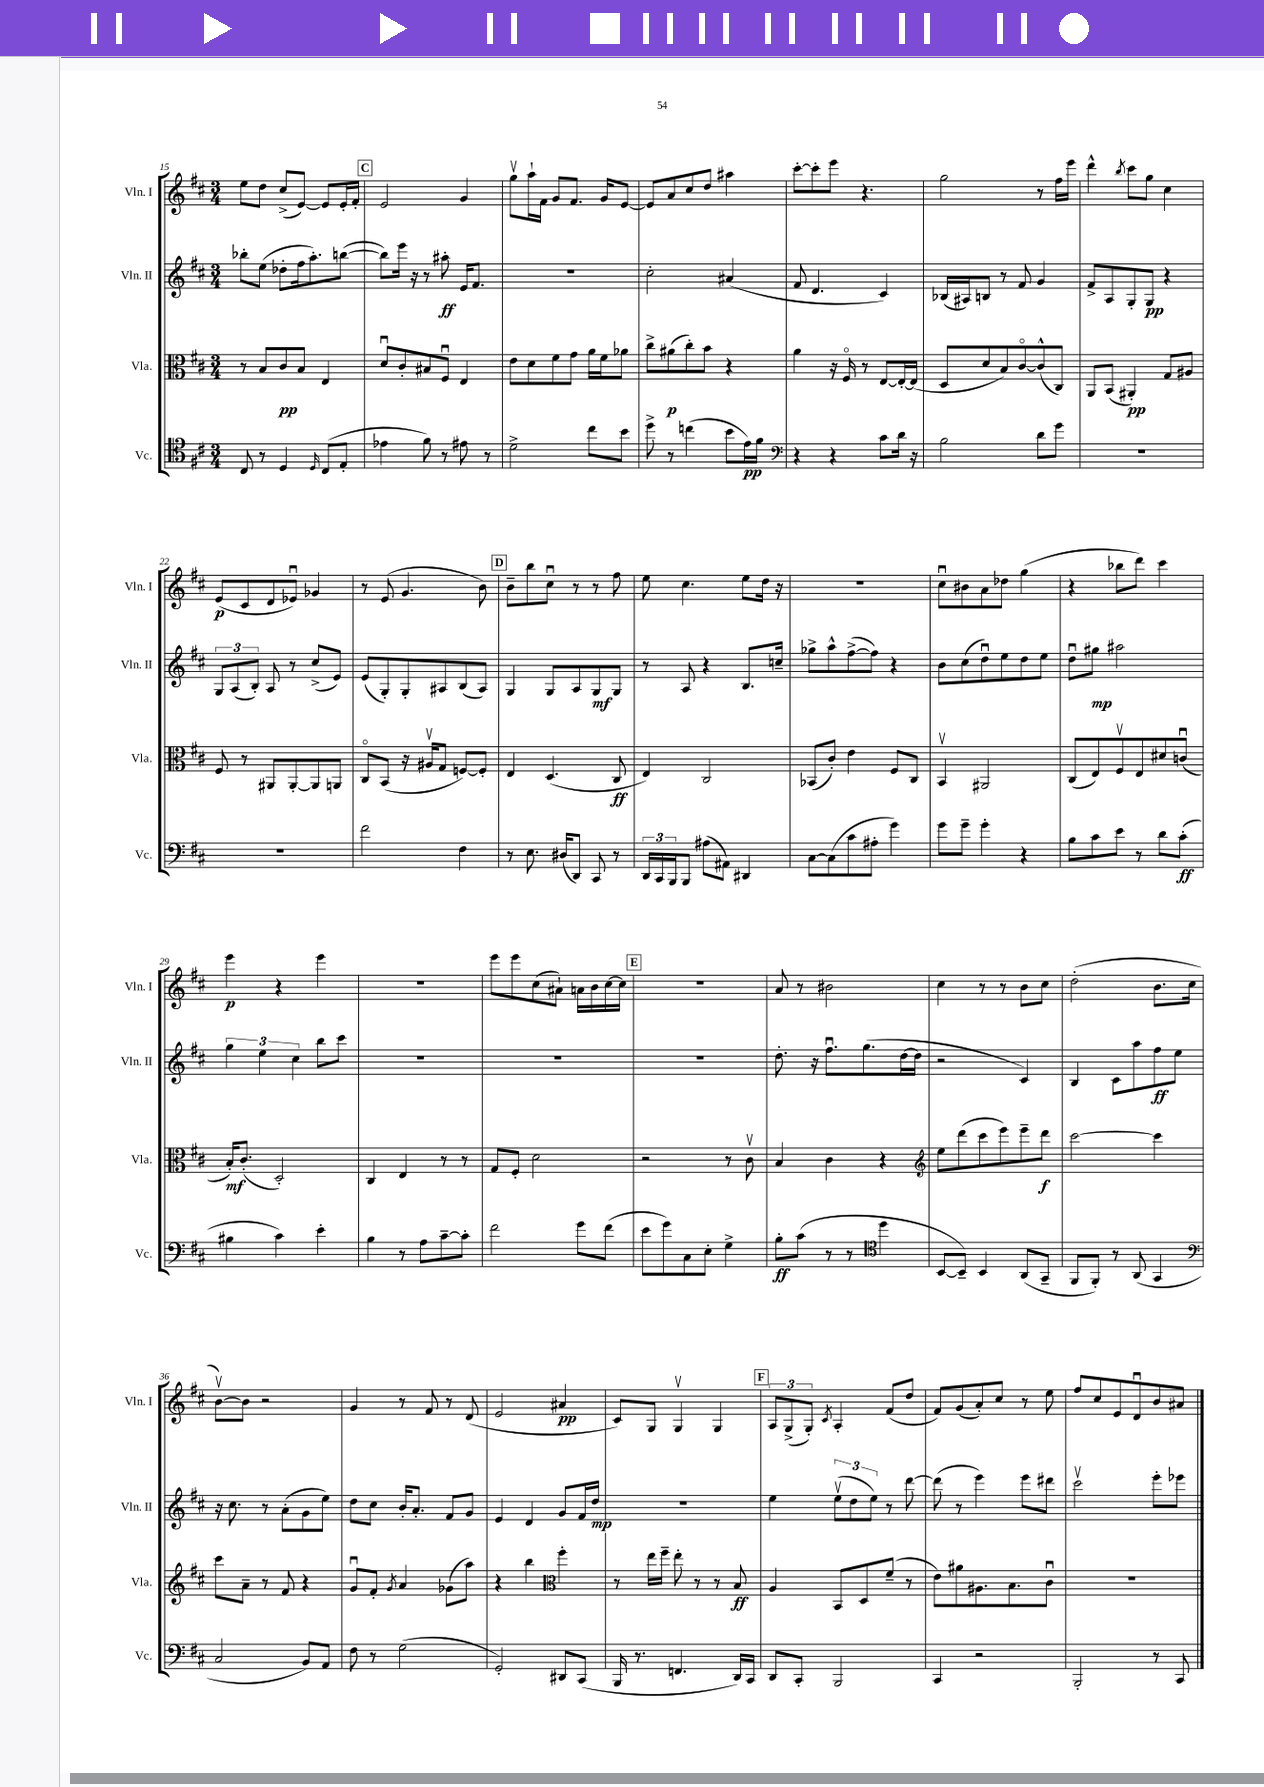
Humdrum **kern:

**kern	**dynam	**kern	**dynam	**kern	**dynam	**kern	**dynam
*part4	*part4	*part3	*part3	*part2	*part2	*part1	*part1
*staff4	*staff4	*staff3	*staff3	*staff2	*staff2	*staff1	*staff1
*I"Vc.	*	*I"Vla.	*	*I"Vln. II	*	*I"Vln. I	*
*I'Vc.	*	*I'Vla.	*	*I'Vln. II	*	*I'Vln. I	*
*clefC4	*	*clefC3	*	*clefG2	*	*clefG2	*
*k[f#c#]	*	*k[f#c#]	*	*k[f#c#]	*	*k[f#c#]	*
*M3/4	*	*M3/4	*	*M3/4	*	*M3/4	*
=15	=15	=15	=15	=15	=15	=15	=15
8C#/	.	8r	.	8bb-X'\L	.	8ee\L	.
8r	.	8B/L	.	(8ee\J	.	8dd\J	.
4D/	.	8c#/	pp	8dd-X'\L	.	(8cc#^/L	.
.	.	8B/J	.	16ff#\k	.	[8e/J)	.
.	.	.	.	8.aa'\)	.	.	.
16qqD/	.	.	.	.	.	.	.
(8C#/L	.	4E/	.	.	.	8e/L]	.
8E'/J	.	.	.	([8bbn\J	.	16e'/L	.
.	.	.	.	.	.	16f#'/JJ	.
!!LO:REH:place=s1:t=C
=16	=16	=16	=16	=16	=16	=16	=16
4e-X\	.	8du/L	.	8bb\L])	.	2e/	.
.	.	8c#'/	.	16eee\Jk	.	.	.
.	.	.	.	16r	.	.	.
8f#\)	.	8B#X/	.	8r	.	.	.
8r	.	8F#u/J	.	8aa#X'\	ff	.	.
8e#X\	.	4E/	.	16e/KL	.	4g/	.
.	.	.	.	8.f#/J	.	.	.
8r	.	.	.	.	.	.	.
=17	=17	=17	=17	=17	=17	=17	=17
2d^\	.	8e\L	.	2.r	.	8ggv\L	.
.	.	8d\	.	.	.	16aa`\L	.
.	.	.	.	.	.	16f#\JJ	.
.	.	8f#\	.	.	.	8g/L	.
.	.	8g\J	.	.	.	8.f#/J	.
8cc#\L	.	16a\LL	.	.	.	.	.
.	.	16f#\J	.	.	.	16g/KL	.
8b\J	.	8a-X\J	.	.	.	[8e/J	.
=18	=18	=18	=18	=18	=18	=18	=18
8dd^\	.	8cc#^\L	.	2cc#'\	.	8e/L]	.
8r	.	(8a#X\	p	.	.	8a/	.
(4ccn\	.	8cc#'\)	.	.	.	8cc#/	.
.	.	8b\J	.	.	.	8dd/J	.
8b\L	.	4r	.	(4a#X/	.	4aa#X\	.
16e\L)	pp	.	.	.	.	.	.
16f#\JJ	.	.	.	.	.	.	.
=19	=19	=19	=19	=19	=19	=19	=19
*clefF4	*	*	*	*	*	*	*
4r	.	4a\	.	8f#/	.	[8ccc#'\L	.
.	.	.	.	4.d/	.	8ccc#'\]	.
4r	.	16r	.	.	.	8eee\J	.
.	.	16F#/	.	.	.	.	.
.	.	8r	.	.	.	4.r	.
8c#\L	.	[8E/L	.	4c#/)	.	.	.
16d\Jk	.	16E'/L_	.	.	.	.	.
16r	.	(16E/JJ]	.	.	.	.	.
=20	=20	=20	=20	=20	=20	=20	=20
2B\	.	8D/L	.	(16B-X/LL	.	2gg\	.
.	.	.	.	16A#X/J)	.	.	.
.	.	8d/	.	8Bn/J	.	.	.
.	.	8B/)	.	8r	.	.	.
.	.	[8c#/	.	8f#/	.	.	.
8d\L	.	(8c#^^/]	.	4g/	.	8r	.
8g\J	.	8C#/J)	.	.	.	16ff#\LL	.
.	.	.	.	.	.	16eee\JJ	.
=21	=21	=21	=21	=21	=21	=21	=21
2.r	.	8AA/L	.	8f#^/L	.	4ddd^^\	.
.	.	(8BB/J	.	8A/	.	.	.
.	.	.	.	.	.	8qbb/	.
.	.	4AA#X'/)	pp	8G'/	.	8ccc#\L	.
.	.	.	.	8G/J	pp	8gg\J	.
.	.	8G/L	.	4r	.	4cc#\	.
.	.	8A#X/J	.	.	.	.	.
!!LO:LB:g=z
=22	=22	=22	=22	=22	=22	=22	=22
2.r	.	8F#/	.	12G/L	.	(8e/L	p
.	.	.	.	(12A/	.	.	.
.	.	8r	.	.	.	8c#/	.
.	.	.	.	12B'/J)	.	.	.
.	.	8AA#X/L	.	8A/	.	8d/	.
.	.	[8AA#'/	.	8r	.	8e-Xu/J)	.
.	.	8AA#/]	.	(8cc#^/L	.	4g-X/	.
.	.	8AAn/J	.	8e/J)	.	.	.
=23	=23	=23	=23	=23	=23	=23	=23
2f#\	.	8C#/L	.	(8e/L	.	8r	.
.	.	(8BB/J	.	8G'/)	.	(8e/	.
.	.	16r	.	8G'/	.	4.g/	.
.	.	16A#Xv/KL	.	.	.	.	.
.	.	8G/J	.	8A#X/	.	.	.
4F#\	.	[8Fn/L)	.	(8B/	.	.	.
.	.	8F'/J]	.	8A#/J)	.	8b\)	.
!!LO:REH:place=s1:t=D
=24	=24	=24	=24	=24	=24	=24	=24
8r	.	4E/	.	4G/	.	8b~\L	.
8.E\	.	.	.	.	.	8bb\	.
.	.	(4.D/	.	8G/L	.	8cc#u\J	.
(16D#X/KL	.	.	.	.	.	.	.
8DD/J)	.	.	.	8A/	.	8r	.
8CC#/	.	.	.	8G/	mf	8r	.
8r	.	8C#/	ff	8G/J	.	8ff#\	.
=25	=25	=25	=25	=25	=25	=25	=25
24DD/LL	.	4E/)	.	8r	.	8ee\	.
24CC#/	.	.	.	.	.	.	.
24BBB/J	.	.	.	.	.	.	.
8BBB/J	.	.	.	8A/	.	4.cc#\	.
(8A#X\L	.	2C#/	.	4r	.	.	.
8AA#X\J)	.	.	.	.	.	.	.
4DD#X/	.	.	.	8.B/L	.	8ee\L	.
.	.	.	.	.	.	16dd\Jk	.
.	.	.	.	16ccn~/Jk	.	16r	.
=26	=26	=26	=26	=26	=26	=26	=26
[8C#\L	.	(8BB-X/L	.	8gg-X^\L	.	2.r	.
(8C#\]	.	8c#'/J)	.	8aa^^\	.	.	.
8c#\	.	4e\	.	([8ff#^\	.	.	.
8A#X'\J	.	.	.	8ff#\J])	.	.	.
4g\)	.	8F#/L	.	4r	.	.	.
.	.	8C#/J	.	.	.	.	.
=27	=27	=27	=27	=27	=27	=27	=27
8g\L	.	4BBv/	.	8b\L	.	8cc#u\L	.
8g~\J	.	.	.	(8cc#\	.	8b#X\	.
4g'\	.	2AA#X/	.	8ddu\)	.	8a\	.
.	.	.	.	8ee\	.	8dd-X\J	.
4r	.	.	.	8dd\	.	(4gg\	.
.	.	.	.	8ee\J	.	.	.
=28	=28	=28	=28	=28	=28	=28	=28
8B\L	.	(8C#/L	.	8ddu\L	.	4r	.
8c#\	.	8E/)	.	8gg#X\J	mp	.	.
8e\J	.	8F#v/	.	2aa#X\	.	8bb-X\L	.
8r	.	8E/	.	.	.	8ddd\J)	.
8d\L	.	8d#X/	.	.	.	4ccc#\	.
(8c#'\J	ff	(8cnu/J	.	.	.	.	.
!!LO:LB:g=z
=29	=29	=29	=29	=29	=29	=29	=29
4B#X\	.	16B'/KL)	mf	6gg\	.	4eee\	p
.	.	(8.c#'/J	.	.	.	.	.
.	.	.	.	6ee\	.	.	.
4c#\)	.	2D'/)	.	.	.	4r	.
.	.	.	.	6cc#\	.	.	.
4e'\	.	.	.	8bb\L	.	4eee\	.
.	.	.	.	8ccc#\J	.	.	.
=30	=30	=30	=30	=30	=30	=30	=30
4B\	.	4C#/	.	2.r	.	2.r	.
8r	.	4E/	.	.	.	.	.
8A\L	.	.	.	.	.	.	.
[8c#~\	.	8r	.	.	.	.	.
8c#'\J]	.	8r	.	.	.	.	.
=31	=31	=31	=31	=31	=31	=31	=31
2f#\	.	8G/L	.	2.r	.	8eee\L	.
.	.	8F#'/J	.	.	.	8eee\	.
.	.	2d\	.	.	.	(8cc#\	.
.	.	.	.	.	.	8a#X`\J)	.
8g\L	.	.	.	.	.	16an\LL	.
.	.	.	.	.	.	16b\	.
(8f#\J	.	.	.	.	.	[16cc#\	.
.	.	.	.	.	.	16cc#\JJ]	.
!!LO:REH:place=s1:t=E
=32	=32	=32	=32	=32	=32	=32	=32
8e\L	.	2r	.	2.r	.	2.r	.
8g\)	.	.	.	.	.	.	.
8C#\	.	.	.	.	.	.	.
8E'\J	.	.	.	.	.	.	.
4G^\	.	8r	.	.	.	.	.
.	.	8c#v\	.	.	.	.	.
=33	=33	=33	=33	=33	=33	=33	=33
8B'\L	ff	4B/	.	8.dd'\	.	8a/	.
(8c#\J	.	.	.	.	.	8r	.
.	.	.	.	16r	.	.	.
8r	.	4c#\	.	8.ff#u\L	.	2b#X\	.
8r	.	.	.	.	.	.	.
.	.	.	.	(8.gg\	.	.	.
*clefC4	*	*	*	*	*	*	*
4dd\	.	4r	.	.	.	.	.
.	.	.	.	[16dd\L	.	.	.
.	.	.	.	16dd\JJ]	.	.	.
=34	=34	=34	=34	=34	=34	=34	=34
*	*	*clefG2	*	*	*	*	*
[8BB/L	.	8ee\L	.	2r	.	4cc#\	.
8BB~/J])	.	(8ddd\	.	.	.	.	.
4BB/	.	8ccc#\	.	.	.	8r	.
.	.	8eee\)	.	.	.	8r	.
(8AA/L	.	8eee~\	.	4c#/)	.	8b\L	.
8GG~/J	.	8ddd\J	f	.	.	8cc#\J	.
=35	=35	=35	=35	=35	=35	=35	=35
8FF#/L	.	[2ccc#\	.	4B/	.	(2dd'\	.
8FF#'/J)	.	.	.	.	.	.	.
8r	.	.	.	8c#\L	.	.	.
(8AA/	.	.	.	8aa\	.	.	.
4GG/	.	4ccc#\]	.	8ff#\	ff	8.b\L	.
.	.	.	.	8ee\J	.	.	.
.	.	.	.	.	.	16cc#\Jk	.
!!LO:LB:g=z
=36	=36	=36	=36	=36	=36	=36	=36
*clefF4	*	*	*	*	*	*	*
2C#/	.	8ccc#\L	.	16r	.	[8bv\L)	.
.	.	.	.	8.cc#\	.	.	.
.	.	8a~\J	.	.	.	8b\J]	.
.	.	8r	.	8r	.	2r	.
.	.	8f#/	.	(8a'\L	.	.	.
8BB/L)	.	4r	.	8g\	.	.	.
8AA/J	.	.	.	8ee\J)	.	.	.
=37	=37	=37	=37	=37	=37	=37	=37
8F#\	.	8gu/L	.	8dd\L	.	4g/	.
8r	.	8f#'/J	.	8cc#\J	.	.	.
.	.	8qg/	.	.	.	.	.
(2G\	.	4a/	.	16b'/KL	.	8r	.
.	.	.	.	8.a'/J	.	.	.
.	.	.	.	.	.	8f#/	.
.	.	(8g-X\L	.	8f#/L	.	8r	.
.	.	8aa\J)	.	8g/J	.	(8d/	.
=38	=38	=38	=38	=38	=38	=38	=38
2GG'/)	.	4r	.	4e/	.	2e/	.
.	.	4bb\	.	4d/	.	.	.
*	*	*clefC3	*	*	*	*	*
8DD#X/L	.	4ff#'\	.	8g/L	.	4a#X/	pp
(8CC#/J	.	.	.	16f#/L	.	.	.
.	.	.	.	16dd/JJ	mp	.	.
=39	=39	=39	=39	=39	=39	=39	=39
16BBB/	.	8r	.	2.r	.	8c#/L)	.
8.r	.	.	.	.	.	.	.
.	.	16ee\LL	.	.	.	8G/J	.
.	.	16ff#~\JJ	.	.	.	.	.
4.FFn/	.	8ee'\	.	.	.	4Gv/	.
.	.	8r	.	.	.	.	.
.	.	8r	.	.	.	4G/	.
16DD/LL)	.	8B/	ff	.	.	.	.
16CC#/JJ	.	.	.	.	.	.	.
!!LO:REH:place=s1:t=F
=40	=40	=40	=40	=40	=40	=40	=40
8DD/L	.	4A/	.	4ee\	.	12A/L	.
.	.	.	.	.	.	(12G^/	.
8CC#'/J	.	.	.	.	.	.	.
.	.	.	.	.	.	12G'/J)	.
.	.	.	.	.	.	8qc#/	.
2BBB/	.	8BB/L	.	(12eev\L	.	4A'/	.
.	.	.	.	12dd\	.	.	.
.	.	8D/	.	.	.	.	.
.	.	.	.	12ee\J)	.	.	.
.	.	(8f#~/J	.	8r	.	(8f#/L	.
.	.	8r	.	[8ddd\	.	8dd/J	.
=41	=41	=41	=41	=41	=41	=41	=41
4CC#/	.	8e\L)	.	(8ddd\]	.	8f#/L)	.
.	.	8a#X\	.	8r	.	(8g/	.
2r	.	8.A#X\	.	4eee\)	.	8a'/)	.
.	.	.	.	.	.	8cc#/J	.
.	.	8.B\	.	.	.	.	.
.	.	.	.	8eee\L	.	8r	.
.	.	8c#u\J	.	8ddd#X\J	.	8ee\	.
=42	=42	=42	=42	=42	=42	=42	=42
2BBB'/	.	2.r	.	2ccc#v\	.	8ff#/L	.
.	.	.	.	.	.	8cc#/	.
.	.	.	.	.	.	8e/	.
.	.	.	.	.	.	8du/	.
8r	.	.	.	8eee'\L	.	8b/	.
8CC#/	.	.	.	8eee-X\J	.	8a#X/J	.
==	==	==	==	==	==	==	==
*-	*-	*-	*-	*-	*-	*-	*-
